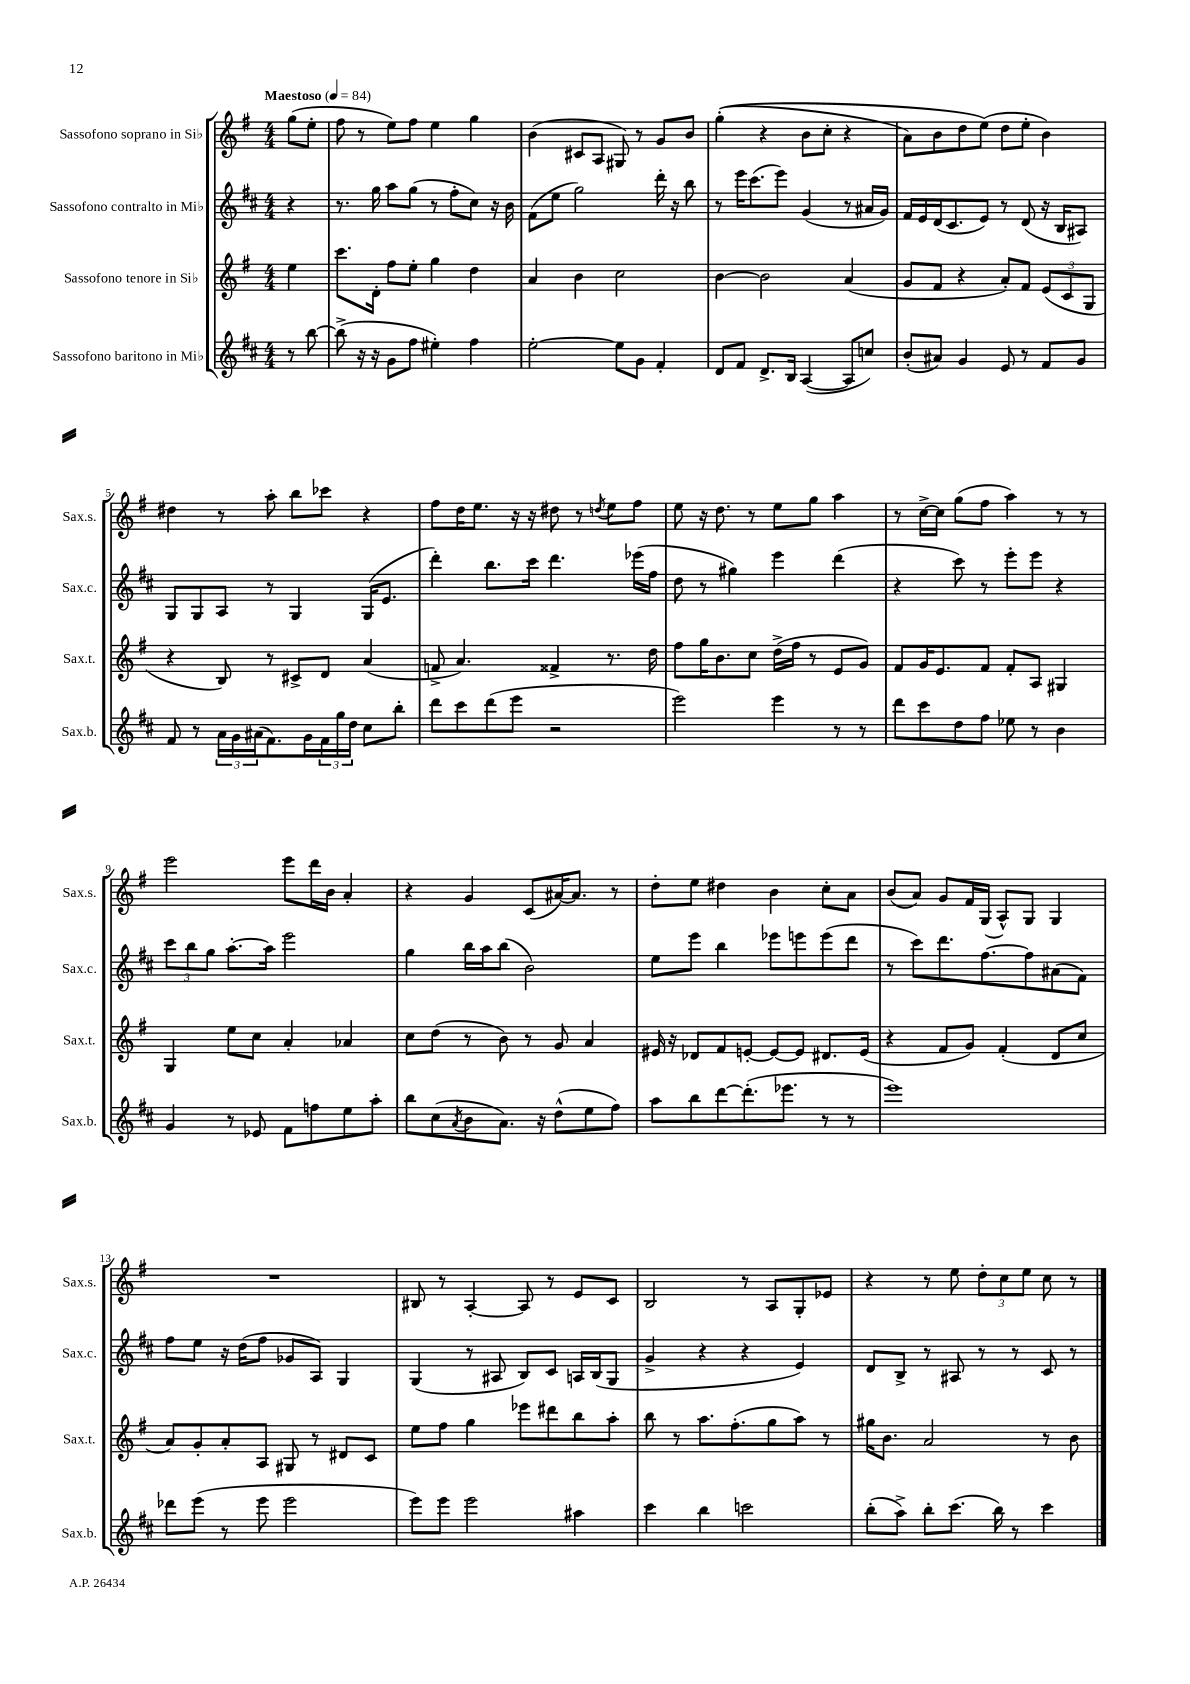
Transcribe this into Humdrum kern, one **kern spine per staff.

**kern	**kern	**kern	**kern
*staff4	*staff3	*staff2	*staff1
*clefG2	*clefG2	*clefG2	*clefG2
*k[f#c#]	*k[f#]	*k[f#c#]	*k[f#]
*M4/4	*M4/4	*M4/4	*M4/4
*MM84	*MM84	*MM84	*MM84
8r	4ee	4r	(8gg
[8bb	.	.	8ee'
=	=	=	=
(8bb^]	8.ccc	8.r	8ff#
16r	.	.	8r
16r	16d'	16gg	.
8g	8ff#	8aa	8ee)
8ff#	8ee'	(8gg	8ff#
4ee#')	4gg	8r	4ee
.	.	8ff#'	.
4ff#	4dd	8cc#)	4gg
.	.	16r	.
.	.	16b	.
=	=	=	=
[2ee'	4a	(8f#	(4b
.	.	8ee	.
.	4b	2gg)	8c#
.	.	.	8A
8ee]	2cc	.	8G#)
8g	.	.	8r
4f#'	.	16ddd'	8g
.	.	16r	.
.	.	8bb	8b
=	=	=	=
8d	[4b	8r	&((4gg'
8f#	.	16eee	.
.	.	(8.ccc#	.
8.d^	2b]	.	4r
.	.	8eee)	.
16B	.	.	.
([4A	.	(4g	8b
.	.	.	8cc'
8A]	(4a	8r	4r
8cc)	.	16a#	.
.	.	16g)	.
=	=	=	=
(8b'	8g	16f#	8a)
.	.	16e	.
8a#)	8f#	(16d	8b
.	.	8.c#	.
4g	4r	.	8dd
.	.	8e)	(8ee&)
8e	8a')	8r	8dd
8r	8f#	(8d	8ee'
8f#	(12e	16r	4b)
.	.	16B	.
.	12c	.	.
8g	.	8A#)	.
.	12G	.	.
=	=	=	=
8f#	4r	8G	4dd#
8r	.	8G	.
24a	8B)	8A	8r
24g	.	.	.
(24a#	.	.	.
8.f#)	8r	8r	8aa'
.	8c#^	4G	8bb
16g	.	.	.
24f#	8d	.	8ccc-
24gg	.	.	.
24dd	.	.	.
8cc#	(4a	(16G	4r
.	.	8.e	.
8bb'	.	.	.
=	=	=	=
8ddd	8f^	4ddd')	8ff#
8ccc#	4.a)	.	16dd
.	.	.	8.ee
(8ddd	.	8.bb	.
8eee	.	.	16r
.	.	16ccc#	16r
2r	4f##^	4.ddd	8dd#
.	.	.	8r
.	.	.	8qdd
.	8.r	.	8ee
.	.	(16eee-	8ff#
.	16dd	16ff#	.
=	=	=	=
2eee)	8ff#	8dd	8ee
.	16gg	8r	16r
.	8.b	.	8.dd
.	.	4gg#)	.
.	8cc	.	8r
4eee	(16dd^	4eee	8ee
.	16ff#	.	.
.	8r	.	8gg
8r	8e	(4ddd	4aa
8r	8g)	.	.
=	=	=	=
8ddd	8f#	4r	8r
8ccc#	16g	.	[16cc^
.	8.e	.	16cc]
8dd	.	8ccc#)	(8gg
8ff#	8f#	8r	8ff#
8ee-	8f#'	8eee'	4aa)
8r	8A	8eee	.
4b	4G#	4r	8r
.	.	.	8r
=	=	=	=
4g	4G	12ccc#	2eee
.	.	12bb	.
.	.	12gg	.
8r	8ee	[8.aa'	.
8e-	8cc	.	.
.	.	16aa]	.
8f#	4a'	2eee	8eee
8ff	.	.	16ddd
.	.	.	16b
8ee	4a-	.	4a'
8aa'	.	.	.
=	=	=	=
8bb	8cc	4gg	4r
(8cc#	(8dd	.	.
8qa	.	.	.
8b	8r	16bb	4g
.	.	16aa	.
8.a)	8b)	(8bb	.
.	8r	2b)	(8c
16r	.	.	.
(8dd^^	8g	.	[16a#)
.	.	.	8.a#]
8ee	4a	.	.
8ff#)	.	.	8r
=	=	=	=
8aa	16e#	8ee	8dd'
.	16r	.	.
8bb	8d-	8eee	8ee
[8ddd	8f#	4bb	4dd#
(8.ddd']	[8e'	.	.
.	8e_	8eee-	4b
8.eee-	.	.	.
.	8e]	8eee	.
8r	8.d#	(8eee	8cc'
8r	.	8ddd	8a
.	(16e	.	.
=	=	=	=
1eee)	4r	8r	(8b
.	.	8ccc#)	8a)
.	8f#	8.ddd	8g
.	8g)	.	16f#
.	.	[8.ff#	(16G
.	(4f#'	.	8A^^)
.	.	8ff#]	8G
.	8d	(8a#	4G
.	8cc	8f#)	.
=	=	=	=
8ddd-	8a)	8ff#	1r
(8eee	8g'	8ee	.
8r	8a'	16r	.
.	.	(16dd	.
8eee	8A	8ff#	.
2eee	8G#	8g-	.
.	8r	8A)	.
.	8d#	4G	.
.	8c	.	.
=	=	=	=
8eee)	8ee	(4G	8B#
8eee	8ff#	.	8r
2eee	4gg	8r	[4A'
.	.	8A#	.
.	8eee-	8B)	8A]
.	8ddd#	8c#	8r
4aa#	8bb	16A	8e
.	.	(16B	.
.	8aa'	8G	8c
=	=	=	=
4ccc#	8bb	4g^	2B
.	8r	.	.
4bb	8.aa	4r	.
.	(8.ff#'	.	.
2ccc	.	4r	8r
.	8gg	.	8A
.	8aa)	4e)	8G'
.	8r	.	8e-
=	=	=	=
(8bb'	16gg#	8d	4r
.	8.b	.	.
8aa^)	.	8B^	.
8bb'	2a	8r	8r
(8.ccc#	.	8A#	8ee
.	.	8r	12dd'
16bb)	.	.	.
.	.	.	12cc
8r	.	8r	.
.	.	.	12ee
4ccc#	8r	8c#	8cc
.	8b	8r	8r
==	==	==	==
*-	*-	*-	*-
